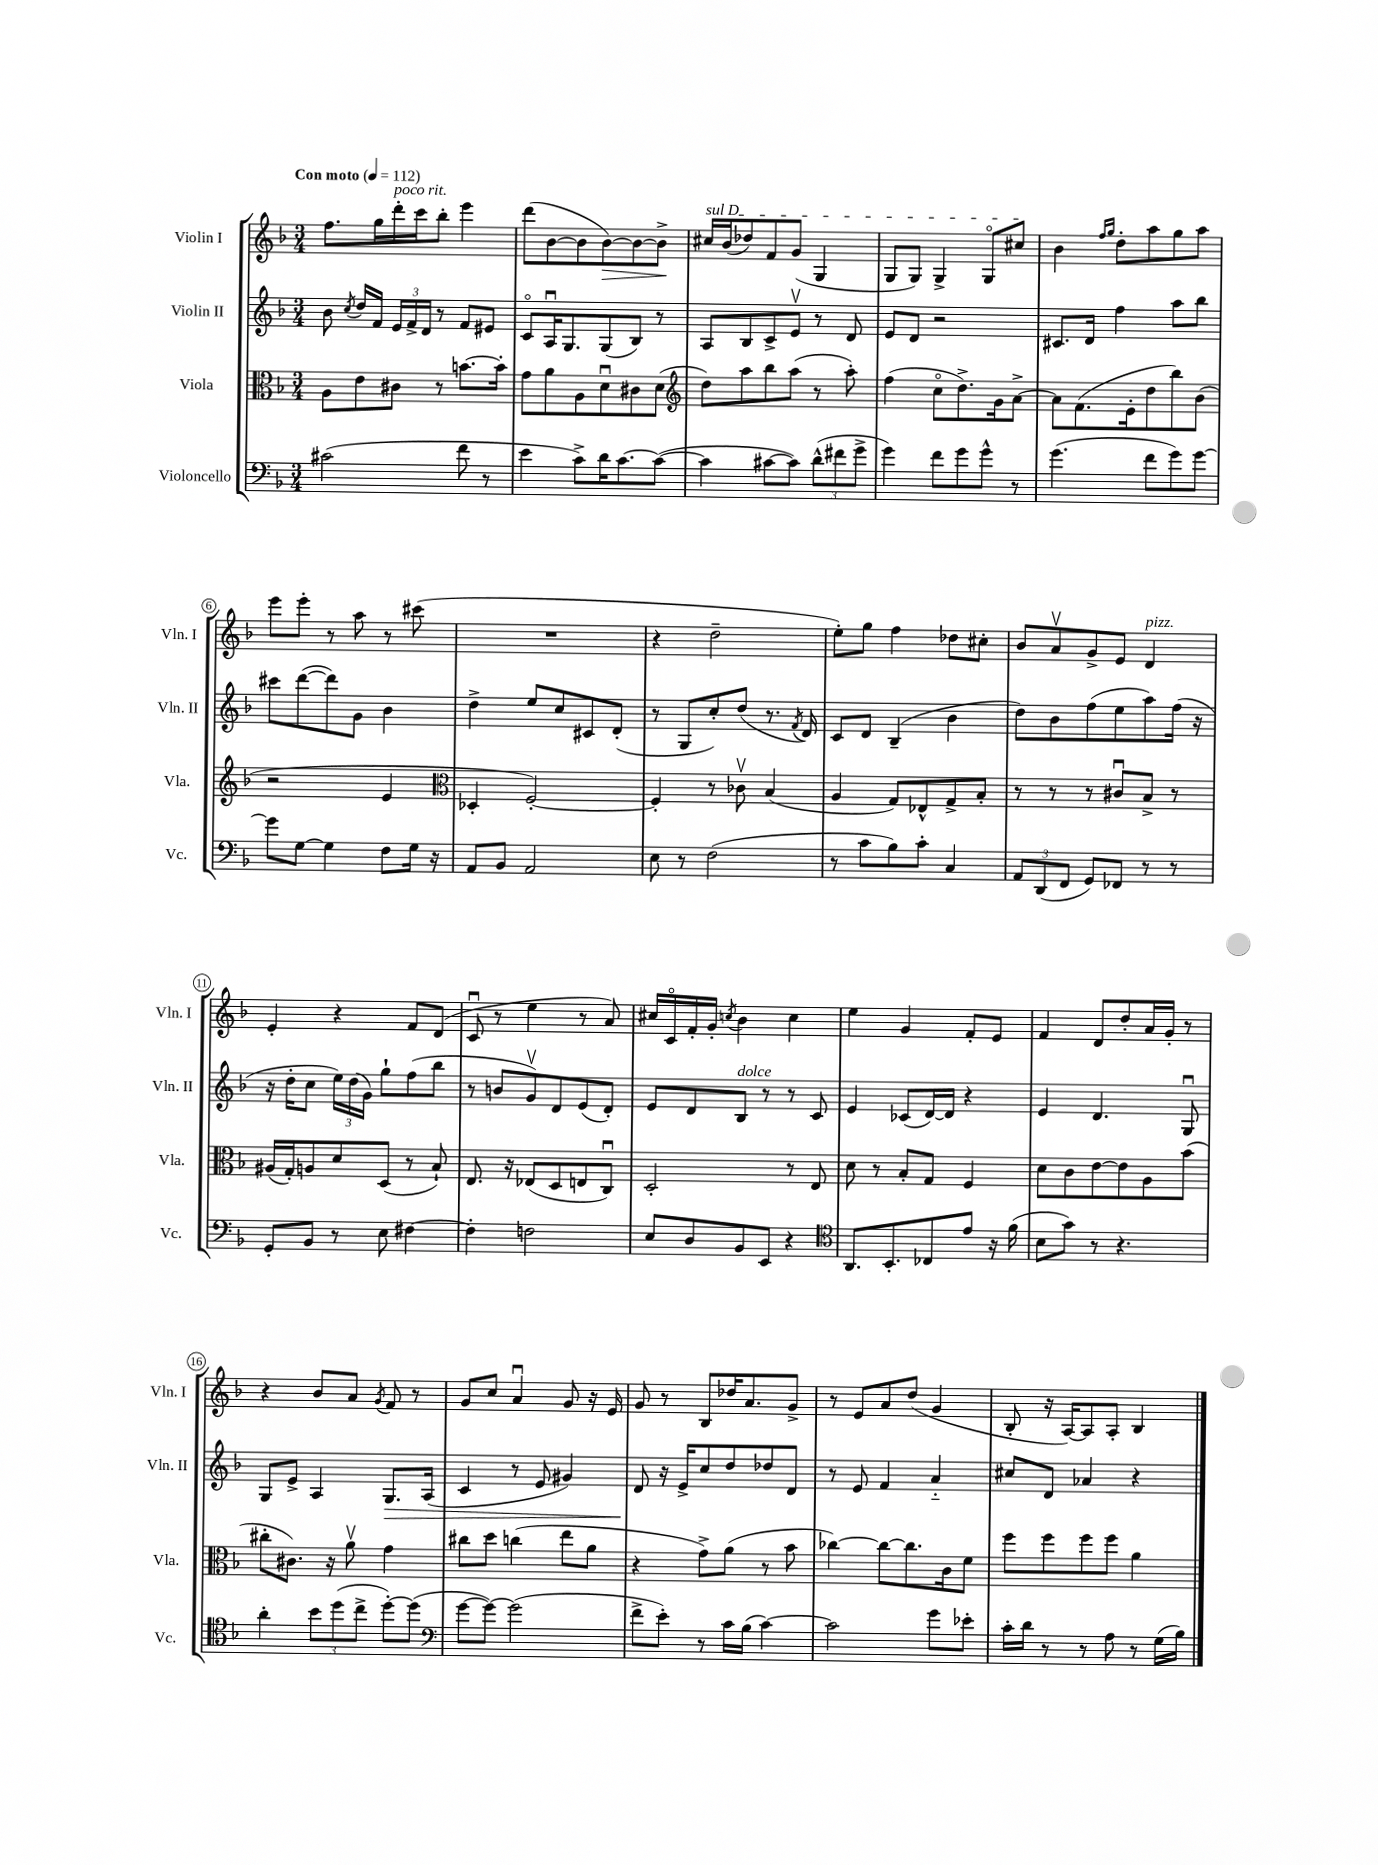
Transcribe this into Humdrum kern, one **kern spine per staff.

**kern	**kern	**kern	**dynam	**kern	**dynam
*part4	*part3	*part2	*part2	*part1	*part1
*staff4	*staff3	*staff2	*staff2	*staff1	*staff1
*I"Violoncello	*I"Viola	*I"Violin II	*	*I"Violin I	*
*I'Vc.	*I'Vla.	*I'Vln. II	*	*I'Vln. I	*
*clefF4	*clefC3	*clefG2	*	*clefG2	*
*k[b-]	*k[b-]	*k[b-]	*	*k[b-]	*
*M3/4	*M3/4	*M3/4	*	*M3/4	*
*MM112	*MM112	*MM112	*	*MM112	*
=1	=1	=1	=1	=1	=1
!	!	!	!	!LO:TX:a:B:t=Con moto	!
(2c#X\	8A\L	8b-\	.	8.ff\L	.
.	.	8qcc/	.	.	.
.	8e\	16dd/LL	.	.	.
.	.	16f/JJ	.	16gg\L	.
!	!	!	!	!LO:TX:a:i:t=poco rit.	!
.	8c#X\J	24e/LL	.	16ddd'\	.
.	.	24f^/	.	.	.
.	.	.	.	16ccc\J	.
.	.	24d/JJ	.	.	.
.	8r	8r	.	8bb-'\J	.
8f\	[8.bn\L	8f/L	.	4eee\	.
8r	.	8e#X/J	.	.	.
.	16b'\Jk]	.	.	.	.
=2	=2	=2	=2	=2	=2
4e\	8g\L	8c/L	.	(8ddd\L	.
.	8a\	16Au/K	.	[8b-\	.
.	.	8.G/	.	.	.
8c^\L)	8A\	.	.	8b-\]	.
!	!	!	!	!	!LO:HP:b
16d\K	8du\	(8G/	.	[8b-\)	>
[8.c\	.	.	.	.	.
.	8c#X\	8B-/J)	.	8b-\_	.
(8c\J_	(8d\J	8r	.	8b-^\J]	.
.	.	.	.	.	]
=3	=3	=3	=3	=3	=3
*	*clefG2	*	*	*	*
!	!	!	!	!LO:TX:a:i:t=sul D	!
4c\]	8dd\L)	8A/L	.	16cc#X/LL	.
.	.	.	.	(16b-/J	.
.	8aa\	8B-/	.	8dd-X/)	.
[8c#X\L	8bb-\	8c^/	.	8f/	.
8c#\J])	(8aa\J	8ev/J	.	(8g/J	.
(12d^^\L	8r	8r	.	4G/	.
12f#X\	.	.	.	.	.
.	8aa'\)	8d/	.	.	.
12g^\J	.	.	.	.	.
=4	=4	=4	=4	=4	=4
4g\)	(4ff\	8e/L	.	8G/L	.
.	.	8d/J	.	8G/J)	.
8f\L	8cc\L	2r	.	4G^/	.
8g\	8.dd^\)	.	.	.	.
8g^^\J	.	.	.	8G/L	.
.	16g\k	.	.	.	.
8r	[8a^\J	.	.	8cc#X/J	.
=5	=5	=5	=5	=5	=5
(4.g\	8a\L]	8.c#X/L	.	4b-\	.
.	(8.f\	.	.	.	.
.	.	16d/Jk	.	.	.
.	.	.	.	16qqff/LL	.
.	.	.	.	16qqgg/JJ	.
.	.	4ff\	.	8dd'\L	.
.	16e'\k	.	.	.	.
8f\L	8dd\	.	.	8aa\	.
8g\)	8bb-\)	8aa\L	.	8gg\	.
[8g\J	(8b-\J	8bb-\J	.	8aa\J	.
!!LO:LB:g=z
=6	=6	=6	=6	=6	=6
8g\L]	2r	8ccc#X\L	.	8eee\L	.
[8G\J	.	([8ddd\	.	8eee'\J	.
4G\]	.	8ddd\])	.	8r	.
.	.	8g\J	.	8aa\	.
8F\L	4e/	4b-\	.	8r	.
16G\Jk	.	.	.	(8ccc#X\	.
16r	.	.	.	.	.
=7	=7	=7	=7	=7	=7
*	*clefC3	*	*	*	*
8AA/L	4D-X'/	4dd^\	.	2.r	.
8BB-/J	.	.	.	.	.
2AA/	[2F'/)	8ee/L	.	.	.
.	.	8cc/	.	.	.
.	.	8c#X/	.	.	.
.	.	(8d'/J	.	.	.
=8	=8	=8	=8	=8	=8
8E\	4F'/]	8r	.	4r	.
8r	.	8G/L	.	.	.
(2F\	8r	8cc'/)	.	2dd~\	.
.	8c-Xv\	(8dd/J	.	.	.
.	(4B-/	8.r	.	.	.
.	.	8qf/	.	.	.
.	.	16d/)	.	.	.
=9	=9	=9	=9	=9	=9
8r	4A/	8c/L	.	8ee'\L)	.
8c\L	.	8d/J	.	8gg\J	.
8B-\)	8G/L)	(4B-~/	.	4ff\	.
8c'\J	8E-X^^/	.	.	.	.
4C/	8G^/	4b-\	.	8dd-X\L	.
.	8B-'/J	.	.	8cc#X'\J	.
=10	=10	=10	=10	=10	=10
12AA/L	8r	8dd\L)	.	8b-/L	.
(12DD/	.	.	.	.	.
.	8r	8b-\	.	8av/	.
12FF/J	.	.	.	.	.
8GG/L)	8r	(8ff\	.	8g^/	.
8FF-X/J	8c#Xu/L	8ee\	.	8e/J	.
!	!	!	!	!LO:TX:a:i:t=pizz.	!
8r	8B-^/J	8aa\)	.	4d/	.
8r	8r	(16ff\Jk	.	.	.
.	.	16r	.	.	.
!!LO:LB:g=z
=11	=11	=11	=11	=11	=11
8GG'/L	(16A#X/LL	16r	.	4e'/	.
.	16G'/J)	16dd'\KL	.	.	.
8BB-/J	8An/	8cc\J	.	.	.
8r	8d/	24ee\LL)	.	4r	.
.	.	(24dd\	.	.	.
.	.	24g\JJ)	.	.	.
8E\	(8D/J	8gg`\L	.	.	.
[4F#X\	8r	(8ff\	.	8f/L	.
.	8B-`/)	8bb-\J	.	(8d/J	.
=12	=12	=12	=12	=12	=12
4F#'\]	8.E/	8r	.	8cu/	.
.	.	8bn/L	.	8r	.
.	16r	.	.	.	.
2Fn\	(8E-X/L	8gv/)	.	4ee\	.
.	8D/	8d/	.	.	.
.	8En/	(8e/	.	8r	.
.	8Cu/J)	8d'/J)	.	8a/)	.
=13	=13	=13	=13	=13	=13
8E/L	2D'/	8e/L	.	16cc#X/LL	.
.	.	.	.	16c/	.
8D/	.	8d/	.	16f'/	.
.	.	.	.	16g'/JJ	.
.	.	.	.	8qccn/	.
!	!	!LO:TX:a:i:t=dolce	!	!	!
8BB-/	.	8B-/J	.	4b-\	.
8EE/J	.	8r	.	.	.
4r	8r	8r	.	4cc\	.
.	8E/	8c/	.	.	.
=14	=14	=14	=14	=14	=14
*clefC4	*	*	*	*	*
8.AA/L	8d\	4e/	.	4ee\	.
.	8r	.	.	.	.
8.BB-'/	.	.	.	.	.
.	8B-'/L	(8c-X/L	.	4g/	.
8C-X/	8G/J	[16d/L)	.	.	.
.	.	16d/JJ]	.	.	.
8e/J	4F/	4r	.	8f'/L	.
16r	.	.	.	8e/J	.
(16f\	.	.	.	.	.
=15	=15	=15	=15	=15	=15
8B-\L	8d\L	4e/	.	4f/	.
8g\J)	8c\	.	.	.	.
8r	[8e\	4.d/	.	8d/L	.
4.r	8e\]	.	.	8dd'/	.
.	8A\	.	.	16a/L	.
.	.	.	.	16g'/JJ	.
.	(8b-\J	8Gu/	.	8r	.
!!LO:LB:g=z
=16	=16	=16	=16	=16	=16
4a'\	8cc#X'\L	8G/L	.	4r	.
.	8.c#X\J)	8e^/J	.	.	.
12b-\L	.	4A/	.	8b-/L	.
.	16r	.	.	.	.
(12dd\	.	.	.	.	.
.	8av\	.	.	8a/J	.
12cc^\J	.	.	.	.	.
.	.	.	.	8qg/	.
!	!	!	!LO:HP:b	!	!
[8dd'\L)	4g\	8.G/L	>	8f/	.
(8dd\J]	.	.	.	8r	.
.	.	(16A/Jk	.	.	.
=17	=17	=17	=17	=17	=17
*clefF4	*	*	*	*	*
[8g\L	8cc#X\L	4c/	.	8g/L	.
8g\J_)	8dd\J	.	.	8cc/J	.
(2g\]	(4ccn\	8r	.	4au/	.
.	.	8e/	.	.	.
.	8ee\L	4g#X/)	.	8g/	.
.	8a\J	.	.	16r	.
.	.	.	.	16e/	.
=18	=18	=18	=18	=18	=18
8f^\L	4r	8d/	.	8g/	.
8e'\J)	.	16r	]	8r	.
.	.	16e^/KL	.	.	.
8r	8g^\L)	8cc/	.	8B-/L	.
16c\LL	(8a\J	8dd/	.	16dd-X/K	.
(16B-\JJ	.	.	.	8.a/	.
[4c\)	8r	8dd-X/	.	.	.
.	8b-\	8d/J	.	8g^/J	.
=19	=19	=19	=19	=19	=19
2c\]	[4cc-X\)	8r	.	8r	.
.	.	8e/	.	8e/L	.
.	8cc-\L_	4f/	.	8a/	.
.	8.cc-\]	.	.	(8dd/J	.
8g\L	.	4a/	.	4g/	.
.	16c\k	.	.	.	.
8e-X'\J	8f\J	.	.	.	.
=20	=20	=20	=20	=20	=20
16c'\LL	8ff\L	8cc#X/L	.	8B-'/	.
16d\JJ	.	.	.	.	.
8r	8ff\	8d/J	.	16r	.
.	.	.	.	[16A/KL)	.
8r	8ff\	4a-X/	.	8A/]	.
8A\	8ff\J	.	.	8A'/J	.
8r	4a\	4r	.	4B-/	.
(16G\LL	.	.	.	.	.
16B-\JJ)	.	.	.	.	.
==	==	==	==	==	==
*-	*-	*-	*-	*-	*-
